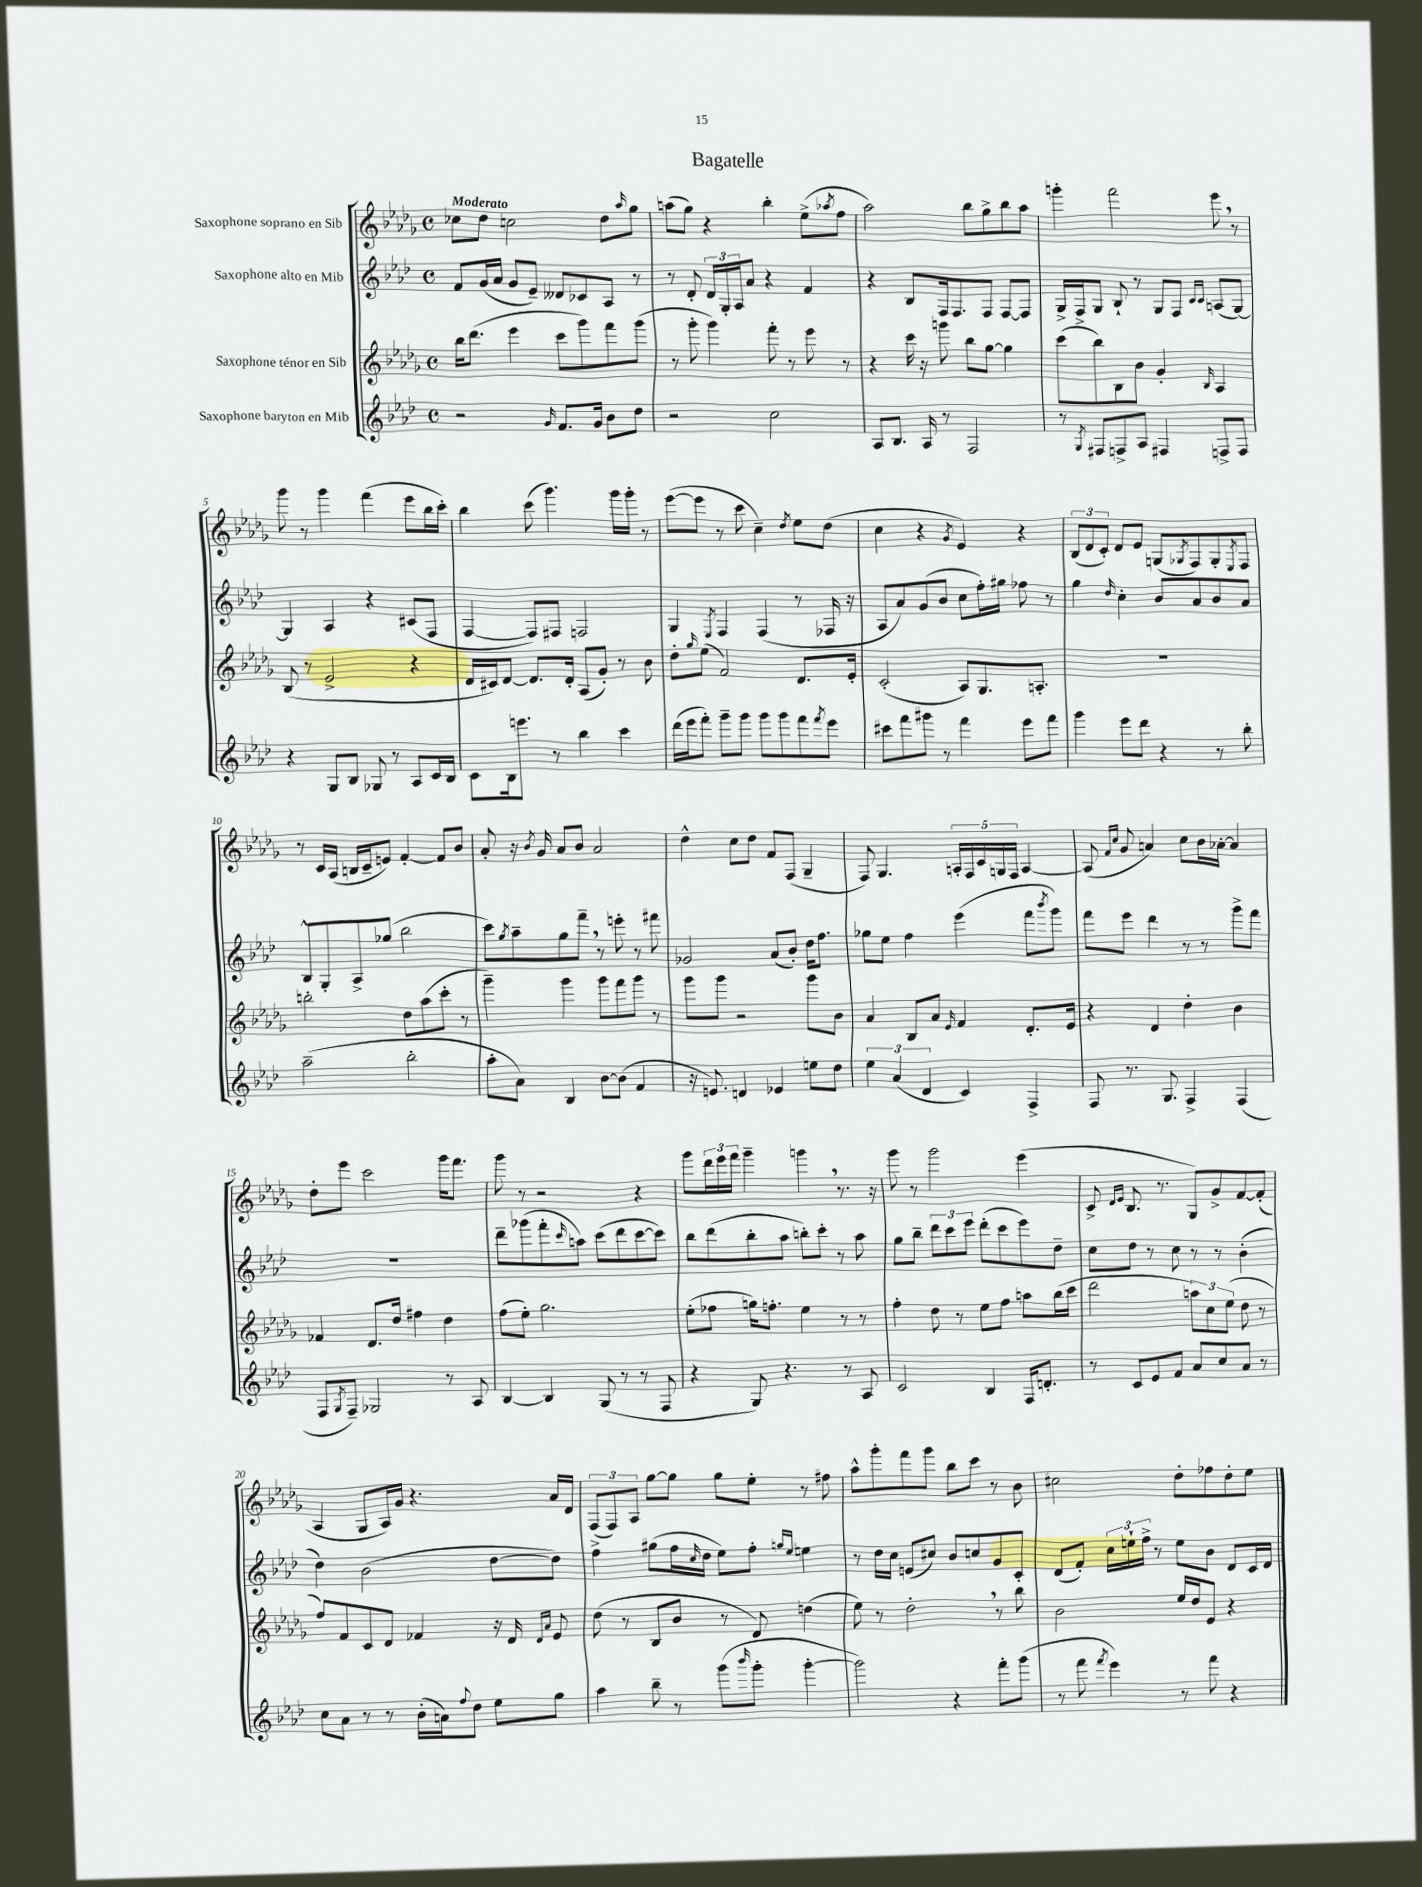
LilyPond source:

\header { title = "Bagatelle" }
<<
\new StaffGroup <<
\new Staff = "s0" \with { instrumentName = "Saxophone soprano en Sib" } {
    \clef treble \key des \major \defaultTimeSignature \time 4/4 \tempo "Moderato"
    ces''8 des''8 c''2 des''8 \grace { aes''16 } ges''8 |
    a''8( ges''8) r4 bes''4-. ees''8->( \acciaccatura { aes''8 } f''8 |
    aes''2) bes''8 ges''8-> bes''8 aes''8 |
    g'''4-. f'''2 ees'''8 \breathe r8 |
    ges'''8 r8 ges'''4 f'''4( ees'''8 bes''16 c'''16-.) |
    bes''4 c'''8( ges'''4.) ges'''16 ges'''16-. r8 |
    ees'''8~( ees'''8 r8 c'''8 c''4--) \acciaccatura { des''8 } ees''8 des''8( |
    c''4 r4 \acciaccatura { ges'8 } ees'4) r4 |
    \tuplet 3/2 { bes8( des'8 c'8-.) } des'8 ees'8 g8( \acciaccatura { ges8 } f8) ges8-. \acciaccatura { ees8 } f8 |
    r8 c'16 aes16( b16 c'16-- e'8) f'4~-. f'8 bes'8 |
    aes'8-. r16 \acciaccatura { bes'8 } ges'16 aes'8 bes'8 aes'2 |
    des''4-^ c''8 des''8 f'8 f8( ges4-- |
    f8) ges4. \tuplet 5/4 { a16-. f16 c'16 g16 f16 } a4~ |
    a8( \grace { f'16 c''16 } ges'8 a'4) c''8 bes'16 aes'16~-. aes'4 |
    des''8-. ees'''8 c'''2 ges'''16 f'''8. |
    ges'''8 r8 r2 r4 |
    ges'''8 \tuplet 3/2 { des'''16 ees'''16 f'''16 } ges'''4-- g'''4 \breathe r8. r16 |
    ges'''8 r8 ges'''2 ees'''4( |
    c'8-> \grace { des'16 ees'16 } bes8. r8. ges8) ges'8-> f'8~ f'8-.( |
    aes4 ges8 aes16) ges'16 r4. aes'16 des'16 |
    \tuplet 3/2 { f8( f8) aes8 } ges''8~ ges''8 ges''8 ees''8-. r8 fis''8 |
    aes''8-^ ges'''8-. f'''8 ges'''8 bes''8 c'''8 r8 bes'8 |
    cis''2 des''8-. fes''8 des''8-. ees''8 \bar "|." |
}
\new Staff = "s1" \with { instrumentName = "Saxophone alto en Mib" } {
    \clef treble \key aes \major \defaultTimeSignature \time 4/4
    f'8 g'16( aes'16 g'8 ees'8--) deses'8 ces'8 aes8 r8 |
    r8 des'8-. \tuplet 3/2 { des'16 g16-. aes16 } aes'8 r4 f'4 |
    r4 bes8 f16 f8. f8 f8~ f8 |
    g16-> f16-> g8 bes8-! r8 g8 f8 \grace { c'16 c'16 } a8( g8~) |
    g4 aes4 r4 cis'8( f8 |
    f4~ f8) fis8 f2 |
    g4 \acciaccatura { ees8 } f4 f4( r8 fes16 r16 |
    aes8 aes'8) g'8( bes'8 c''8 f''16-.) gis''16 fes''8 r8 |
    g''4 \grace { des''16 } c''4-. bes'8 aes'8 bes'8 aes'8 |
    bes8-^ g8-. aes8-> ges''8( bes''2 |
    c'''8) \acciaccatura { g''8 } aes''8-- g''8 f'''8-- \breathe r8 e'''8-. r8 fis'''8 |
    ges'2 aes'8( bes'8-.) des''16 f''8. |
    ges''8 ees''8 f''4 ees'''4( f'''8 \acciaccatura { bes'''8 } g'''8) |
    f'''8 ees'''8 des'''4 r8 r8 g'''8-> f'''8 |
    R1 |
    des'''8-- ges'''8( f'''8-. \grace { c'''16 } a''8) c'''8( des'''8 c'''8~ c'''8) |
    bes''8 des'''8( bes''8-. aes''8 b''8-.) c'''8-. r8 aes''8 |
    g''8 bes''8-- \tuplet 3/2 { des'''8 c'''8 ees'''8 } des'''8-.( c'''8 ees'''8) des''8-- |
    c''8 des''8 r8 c''8 r8 r8 bes'4-.( |
    des''4) bes'2( des''8~ des''8) |
    f''4-> gis''8( f''16 \grace { c''16 } des''16 ees''8) f''8-. \grace { g''16 ees''16 } e''4 |
    r8 des''16 c''16 e'8( cis''8) bes'8 c''8 g'8 c'8-. |
    des'8( f'8-.) \tuplet 3/2 { c''16 e''16-! f''16-> } r8 e''8 bes'8 des'8 c'16 des'16 \bar "|." |
}
\new Staff = "s2" \with { instrumentName = "Saxophone ténor en Sib" } {
    \clef treble \key des \major \defaultTimeSignature \time 4/4
    bes''16 des'''8.( ees'''4 c'''8 ges'''8) f'''8 ges'''8( |
    r8 ges'''8-. ges'''4) f'''8-. r8 ees'''8 r8 |
    r4 c'''16 r16 g'''8 bes''8 ges''8~ ges''4 |
    c'''8( bes''8) bes8 bes'8 ges'4-. \grace { bes16 } aes4 |
    bes8( r8 ees'2-> r4 |
    des'16 cis'16) des'8~ des'8. des'16-. aes8( ges'8-.) r8 bes'8 |
    des''8-. \grace { ges''16 } ees''8( f'2) des'8. ees'16-. |
    c'2-.( aes8) ges8. a8.-. |
    R1 |
    b''2-. des''8 aes''8( c'''8-. r8 |
    ges'''4--) ges'''4 ges'''8 f'''8 ges'''8 r8 |
    ges'''8 ges'''8 r2 ges'''8 bes'8 |
    aes'4 bes8 aes'8 \grace { ees'16 } f'4 des'8.-. ees'16 |
    r4 des'4 des''4-. bes'4 |
    fes'4 des'8. des''16 fis''4 des''4 |
    f''8( ees''8-.) ges''2. |
    ees''8-.( fes''8 g''16) f''8.-. ees''4 r8 r8 |
    f''4-. des''8 r8 ees''8 f''8 a''8 bes''16( c'''16 |
    des'''2 \tuplet 3/2 { a''8) c''8 ees''8( } des''8 r8 |
    f''8) f'8 c'8 des'8 fes'4 r16 des'16 \grace { des'16 aes'16 } ees'8 |
    des''8( r8 bes8 bes'8 r8 des'8) d''4( |
    ees''8) r8 des''2-. \breathe r8 bes''8 |
    bes'2 ees''16 des''16 ees'8 r4 \bar "|." |
}
\new Staff = "s3" \with { instrumentName = "Saxophone baryton en Mib" } {
    \clef treble \key aes \major \defaultTimeSignature \time 4/4
    r2 \grace { g'16 } f'8. g'16 bes'8 des''8 |
    r2 c''2 |
    aes8 bes8. aes16 r8 f2 |
    r8 \acciaccatura { g8 } fis8 f8-> aes8 fis4 f8-> f8 |
    r4 g8 bes8 ges8 r8 aes8 c'16 bes16 |
    c'8 bes16 e'''8. r8 bes''4 c'''4 |
    des'''16( ees'''16 f'''8-.) g'''8-- g'''8 g'''8 g'''8 f'''8 \acciaccatura { f'''8 } ees'''8 |
    cis'''8 f'''8 gis'''8 r8 f'''4 ees'''8 f'''8 |
    g'''4 ees'''8 des'''8 r4 r8 bes''8-. |
    aes''2--( bes''2-. |
    aes''8-. aes'8) bes4 bes'8~ bes'8( f'4 |
    r16 e'8.) d'4 ees'4 e''8 des''8 |
    \tuplet 3/2 { ees''4 aes'4( des'4 } c'4) f4-> |
    f8 r8. g8. f4-> f4( |
    f8 \acciaccatura { g8 } f8--) ges2 r8 aes8 |
    bes4~ bes4 g8( r8 r8 f8 |
    r4 g8) r4. r8 aes8 |
    c'2 bes4 f16 d'8.-. |
    r8 c'8 ees'8 f'8 aes'8 c''8 aes'8 r8 |
    c''8 aes'8 r8 r8 bes'16-.( a'16) \appoggiatura { f''8 } des''8 ees''8 g''8 |
    aes''4 bes''8-- r8 g'''8( \grace { bes'''16 } g'''8-. g'''4~-. |
    g'''2) r4 f'''8-. g'''8( |
    r8 f'''8 \acciaccatura { f'''8 } ees'''4) r8 f'''8 r4 \bar "|." |
}
>>
>>
